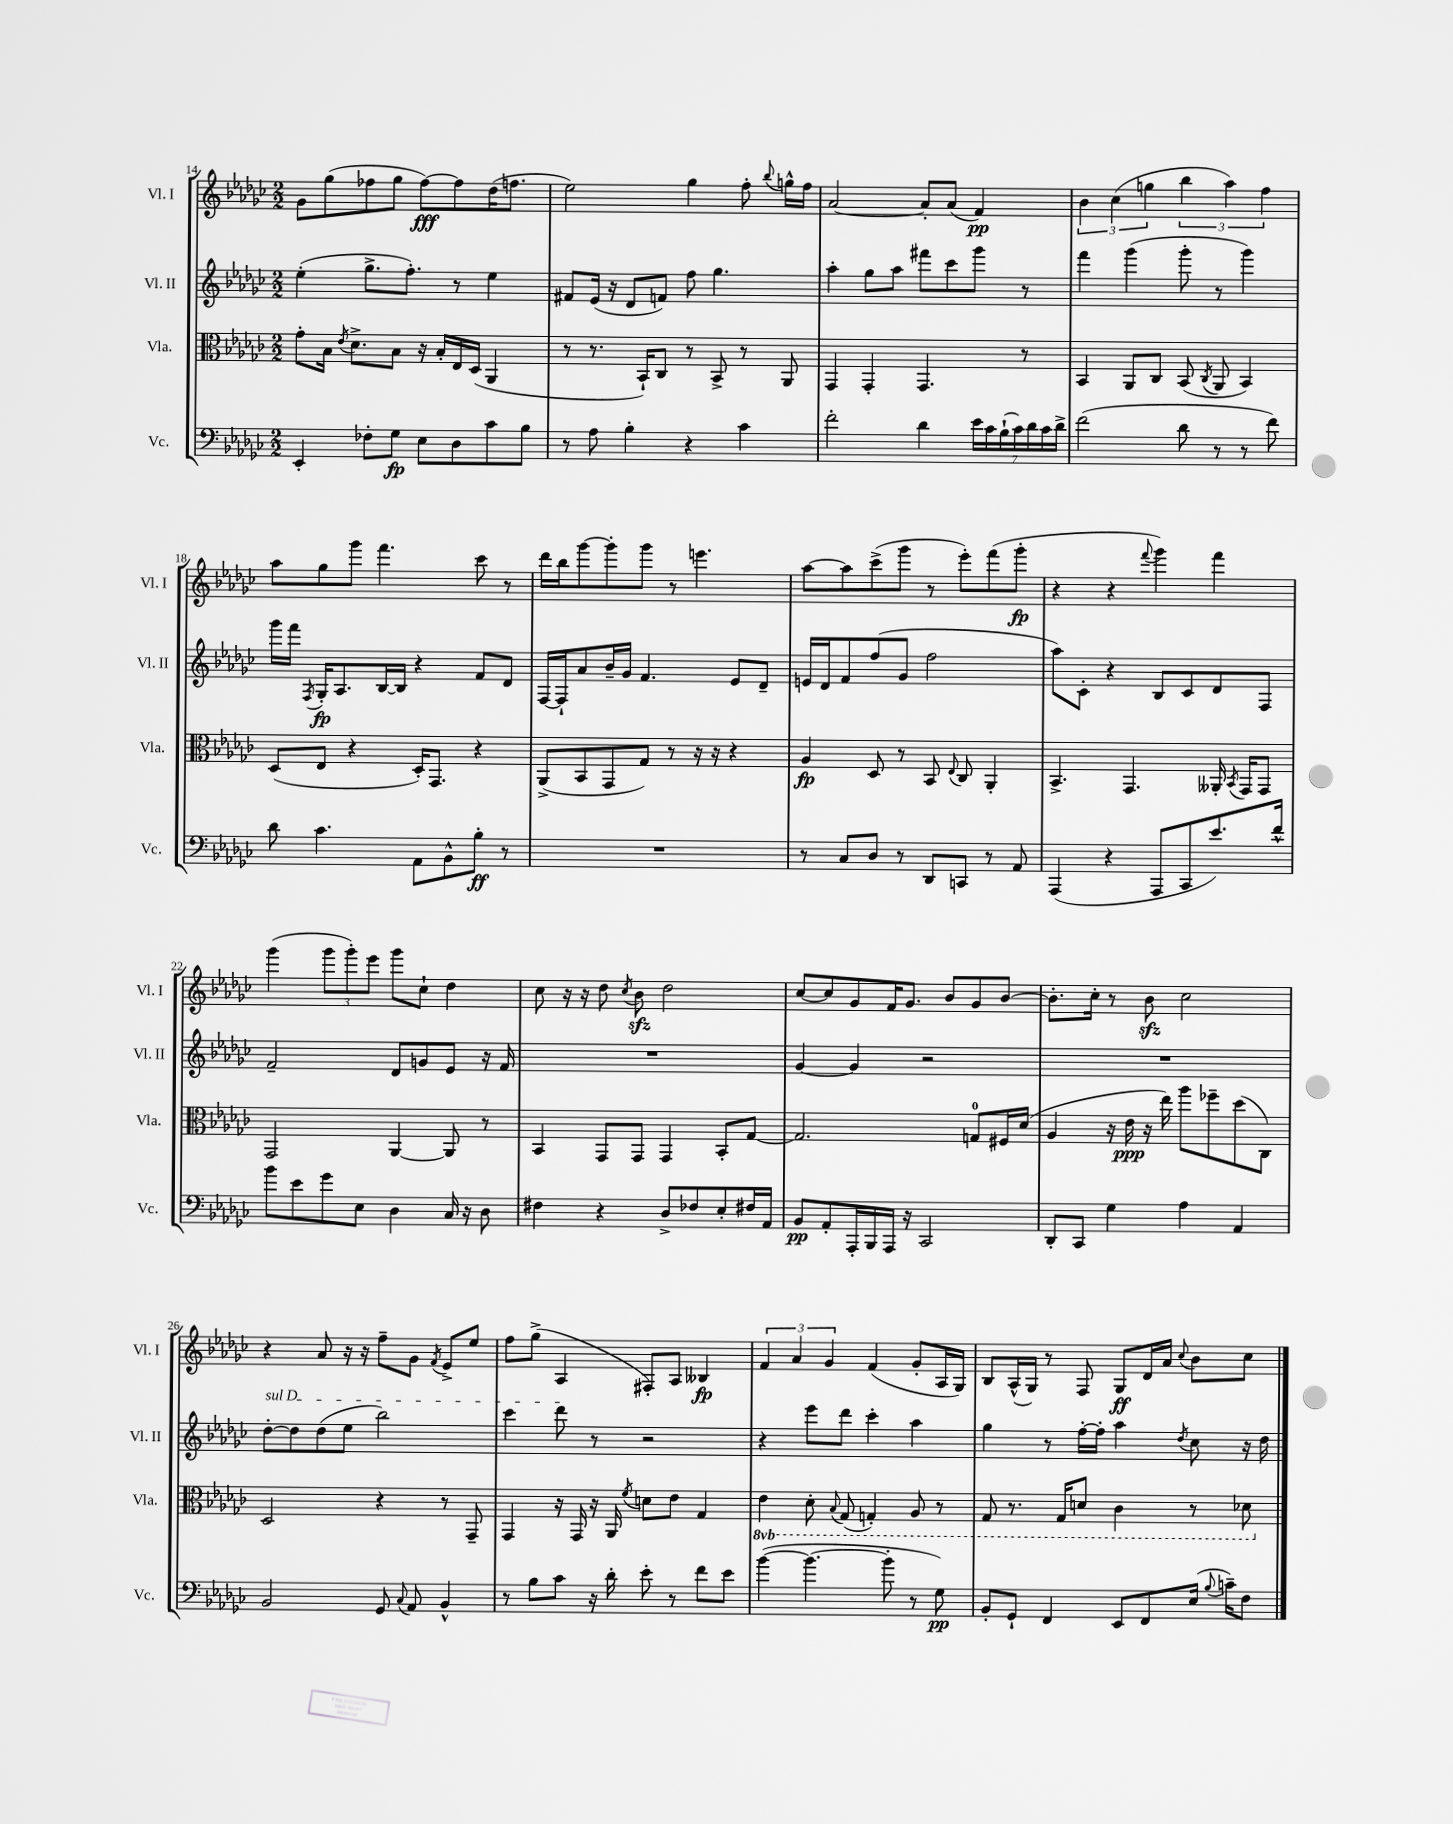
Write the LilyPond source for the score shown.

<<
\new StaffGroup <<
\new Staff = "s0" \with { instrumentName = "Vl. I" shortInstrumentName = "Vl. I" } {
    \clef treble \key ges \major \numericTimeSignature \time 2/2
    \autoBeamOff ges'8[ ges''8( fes''8 ges''8] fes''8[~\fff) fes''8 des''16( f''8.] |
    ees''2) ges''4 f''8-. \appoggiatura { bes''8 } g''16[-^ f''16] |
    aes'2~ aes'8[-. aes'8]( f'4\pp) |
    \tuplet 3/2 { bes'4 ces''4( g''4 } \tuplet 3/2 { bes''4 aes''4) f''4 } |
    aes''8[ ges''8 ges'''8] f'''4. ces'''8 r8 |
    des'''16[ bes''16 ges'''8~ ges'''8-. ges'''8] r8 e'''4. |
    aes''8[~ aes''8 ces'''8->( ges'''8] r8 ees'''8[-.) f'''8( ges'''8]-.\fp |
    r4 r4 \appoggiatura { f'''8 } ges'''4) f'''4 |
    ges'''4( \tuplet 3/2 { ges'''8[ ges'''8-.) ees'''8] } ges'''8[ ces''8]-! des''4 |
    ces''8 r16 r16 des''8 \acciaccatura { ces''8 } bes'8\sfz des''2 |
    ces''8[~ ces''8 ges'8 f'16 ges'8.] bes'8[ ges'8 bes'8]~ |
    bes'8.[-. ces''16]-. r8 bes'8\sfz ces''2 |
    r4 aes'8 r16 r16 f''8[-- ges'8] \acciaccatura { f'8 } ees'8[-> ees''8] |
    f''8[ ges''8]->( aes4 fis8[-.) aes8] beses4\fp |
    \tuplet 3/2 { f'4 aes'4 ges'4 } f'4( ges'8[-. aes16 ges16]) |
    bes8[ aes16-^( ges16]) r8 f8 ges8[\ff des'16 aes'16] \appoggiatura { ces''8 } bes'8[ ces''8] \bar "|." |
}
\new Staff = "s1" \with { instrumentName = "Vl. II" shortInstrumentName = "Vl. II" } {
    \clef treble \key ges \major \numericTimeSignature \time 2/2
    \autoBeamOff ees''4-.( ges''8.[-> f''8.]-.) r8 ees''4 |
    fis'8[ ees'16]( r16 des'8[ f'8]) f''8 ges''4. |
    aes''4-. ges''8[ aes''8] fis'''8[ ces'''8 ges'''8] r8 |
    f'''4 ges'''4( ges'''8-. r8 ges'''4) |
    ges'''16[ f'''16] \acciaccatura { f8 } ges16[-.\fp aes8. bes16~ bes16] r4 f'8[ des'8] |
    f16[~ f16-! aes'8 bes'16-- ges'16] f'4. ees'8[ des'8]-- |
    e'16[ des'16 f'8 f''8( ges'8] f''2 |
    aes''8[) ces'8]-. r4 bes8[ ces'8 des'8 f8] |
    f'2-- des'8[ g'8 ees'8] r16 f'16 |
    R1 |
    ges'4~ ges'4 r2 |
    R1 |
    \once \override TextSpanner.bound-details.left.text = \markup { \italic "sul D" } des''8[~-.\startTextSpan des''8 des''8( ees''8] bes''2) |
    ces'''4 des'''8\stopTextSpan r8 r2 |
    r4 ees'''8[ des'''8] ces'''4-. aes''4 |
    ges''4 r8 f''16[~-. f''16]-. aes''4 \acciaccatura { des''8 } ces''8 r16 des''16 \bar "|." |
}
\new Staff = "s2" \with { instrumentName = "Vla." shortInstrumentName = "Vla." } {
    \clef alto \key ges \major \numericTimeSignature \time 2/2 \set Staff.ottavationMarkups = #ottavation-simple-ordinals
    \autoBeamOff ges'8[-. bes16] \acciaccatura { ees'8 } des'8.[-> bes8] r16 bes16[-. ees16 des16]( aes,4 |
    r8 r8. bes,16[-!) ces8] r8 bes,8-> r8 aes,8 |
    ges,4 ges,4-. ges,4. r8 |
    bes,4 aes,8[ ces8] bes,8( \acciaccatura { ces8 } aes,8 bes,4) |
    des8[( ees8] r4 des16[-.) ges,8.] r4 |
    aes,8[->( bes,8 ges,8 ges8]) r8 r16 r16 r4 |
    aes4\fp des8 r8 bes,8 \appoggiatura { ees8 } ces8 aes,4-. |
    bes,4.-> ges,4. aeses,16-. \acciaccatura { bes,8 } ges,16[ ges,8] |
    ges,2 aes,4~ aes,8 r8 |
    bes,4 ges,8[ ges,8] ges,4 bes,8[-. ges8]~ |
    ges2. g8[-0 fis16 des'16]( |
    aes4 r16 ees'16\ppp r16 ees''16) aes''8[ fes''8-- des''8( ces8]) |
    des2 r4 r8 ges,8-- |
    ges,4 r16 ges,16 r16 aes,16 \acciaccatura { f'8 } d'8[ ees'8] ges4 |
    \ottava #-1 ees4 des8-. \appoggiatura { bes,8 } ges,8( g,4-.) aes,8 r8 |
    ges,8 r8. ges,16[ d8] ces4 r8 des8 \ottava #0 \bar "|." |
}
\new Staff = "s3" \with { instrumentName = "Vc." shortInstrumentName = "Vc." } {
    \clef bass \key ges \major \numericTimeSignature \time 2/2
    \autoBeamOff ees,4-. fes8[-. ges8]\fp ees8[ des8 ces'8 bes8] |
    r8 aes8 bes4-. r4 ces'4 |
    f'2-. des'4 \tuplet 7/4 { ees'16[ ces'16 bes16-!( ces'16) des'16 ces'16 des'16]-> } |
    f'2( des'8 r8 r8 f'8) |
    des'8 ces'4. aes,8[ bes,8-^ bes8]-.\ff r8 |
    R1 |
    r8 ces8[ des8] r8 des,8[ c,8] r8 aes,8 |
    aes,,4( r4 aes,,8[ ces,8 ees'8.) f'16]-^ |
    bes'8[ ees'8 ges'8 ees8] des4 ces16 r16 des8 |
    fis4 r4 des8[-> fes8 ees8-. fis16 aes,16] |
    bes,8[\pp aes,8-. aes,,16-. bes,,16 aes,,16] r16 ces,2 |
    des,8[-. ces,8] ges4 aes4 aes,4 |
    bes,2 ges,8 \appoggiatura { ces8 } aes,8 bes,4-^ |
    r8 bes8[ ces'8] r16 des'16-. ees'8-. r8 f'8[ ees'8] |
    bes'4~( bes'4.~ bes'8-. r8 ges8\pp) |
    bes,8[-. ges,8]-! f,4 ees,8[ f,8 ees16]( \appoggiatura { bes8 } c'16[--) f8] \bar "|." |
}
>>
>>
\layout { \context { \Score currentBarNumber = #14 } }
